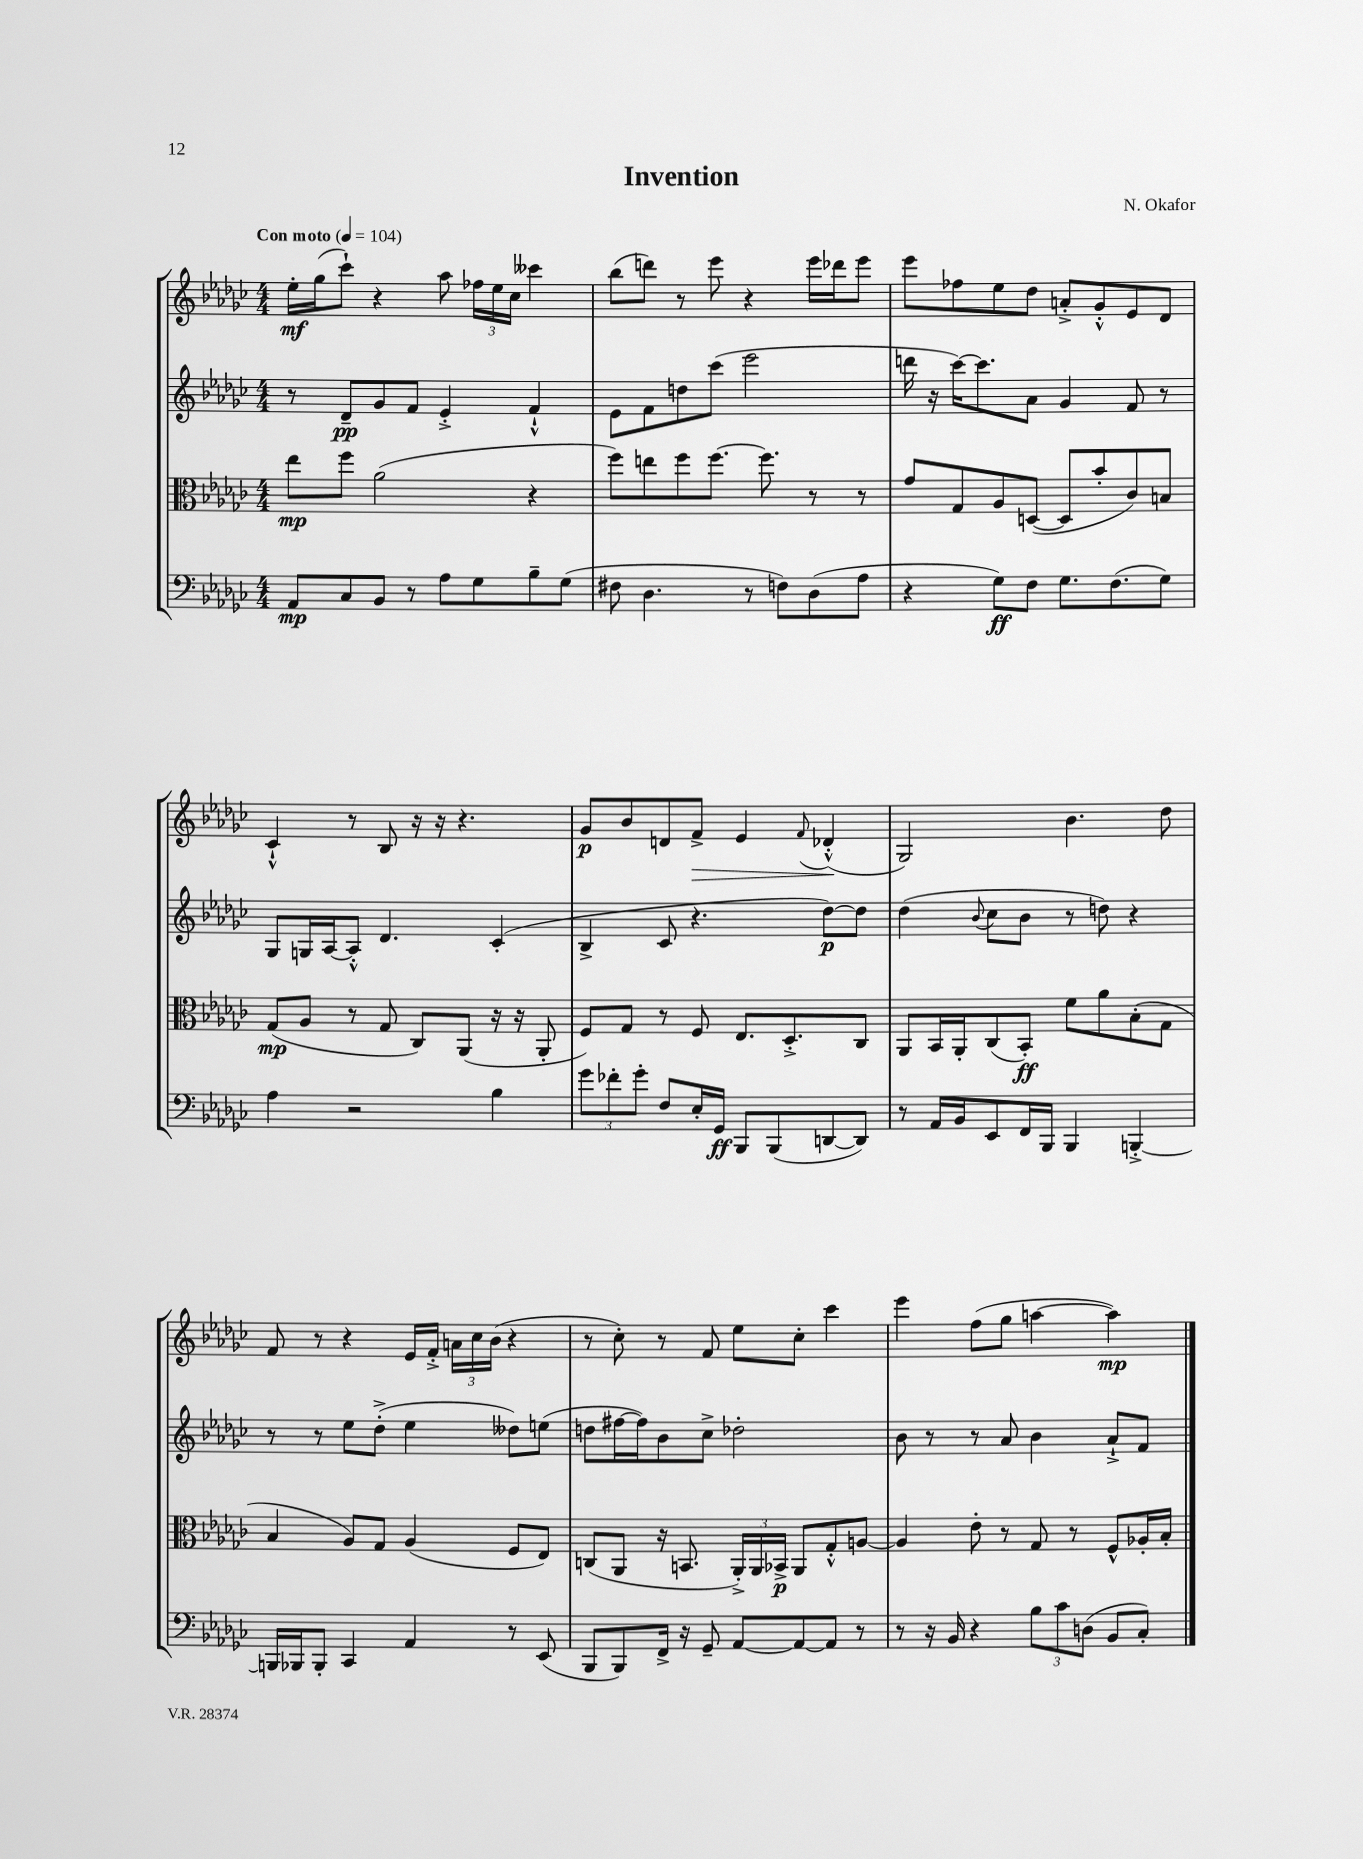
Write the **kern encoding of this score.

**kern	**dynam	**kern	**dynam	**kern	**dynam	**kern	**dynam
*part4	*part4	*part3	*part3	*part2	*part2	*part1	*part1
*staff4	*staff4	*staff3	*staff3	*staff2	*staff2	*staff1	*staff1
*clefF4	*	*clefC3	*	*clefG2	*	*clefG2	*
*k[b-e-a-d-g-c-]	*	*k[b-e-a-d-g-c-]	*	*k[b-e-a-d-g-c-]	*	*k[b-e-a-d-g-c-]	*
*M4/4	*	*M4/4	*	*M4/4	*	*M4/4	*
*MM104	*	*MM104	*	*MM104	*	*MM104	*
=1	=1	=1	=1	=1	=1	=1	=1
!	!	!	!	!	!	!LO:TX:a:B:t=Con moto	!
8AA-/L	mp	8ee-\L	mp	8r	.	16ee-'\LL	mf
.	.	.	.	.	.	(16gg-\J	.
8C-/	.	8ff\J	.	8d-~/L	pp	8ccc-`\J)	.
8BB-/J	.	(2a-\	.	8g-/	.	4r	.
8r	.	.	.	8f/J	.	.	.
8A-\L	.	.	.	4e-'^/	.	8aa-\	.
8G-\	.	.	.	.	.	24ff-X\LL	.
.	.	.	.	.	.	24ee-\	.
.	.	.	.	.	.	24cc-\JJ	.
8B-~\	.	4r	.	4f`^^/	.	4ccc--X\	.
(8G-\J	.	.	.	.	.	.	.
=2	=2	=2	=2	=2	=2	=2	=2
8F#X\	.	8ff\L)	.	8e-\L	.	(8bb-\L	.
4.D-\	.	8een\	.	8f\	.	8dddn\J)	.
.	.	8ff\	.	8ddn\	.	8r	.
.	.	[8.ff\J	.	(8ccc-\J	.	8eee-\	.
8r	.	.	.	2eee-\	.	4r	.
.	.	8.ff\]	.	.	.	.	.
8Fn\L)	.	.	.	.	.	.	.
(8D-\	.	8r	.	.	.	16eee-\LL	.
.	.	.	.	.	.	16ddd-X\J	.
8A-\J	.	8r	.	.	.	8eee-\J	.
=3	=3	=3	=3	=3	=3	=3	=3
4r	.	8g-/L	.	16dddn\	.	8eee-\L	.
.	.	.	.	16r	.	.	.
.	.	8G-/	.	[16ccc-\KL)	.	8ff-X\	.
.	.	.	.	8.ccc-\]	.	.	.
8G-\L)	ff	8A-/	.	.	.	8ee-\	.
8F\J	.	([8Dn/J	.	8a-\J	.	8dd-\J	.
8.G-\L	.	8D/L]	.	4g-/	.	8an'^/L	.
.	.	8b-'/	.	.	.	8g-'^^/	.
(8.F\	.	.	.	.	.	.	.
.	.	8c-/)	.	8f/	.	8e-/	.
8G-\J)	.	8Bn/J	.	8r	.	8d-/J	.
!!LO:LB:g=z
=4	=4	=4	=4	=4	=4	=4	=4
4A-\	.	(8G-/L	mp	8G-/L	.	4c-`^^/	.
.	.	8A-/J	.	16Gn/L	.	.	.
.	.	.	.	[16A-/J	.	.	.
2r	.	8r	.	8A-'^^/J]	.	8r	.
.	.	8G-/	.	4.d-/	.	8B-/	.
.	.	8C-/L)	.	.	.	16r	.
.	.	.	.	.	.	16r	.
.	.	(8AA-/J	.	.	.	4.r	.
4B-\	.	16r	.	(4c-'/	.	.	.
.	.	16r	.	.	.	.	.
.	.	8AA-'/	.	.	.	.	.
=5	=5	=5	=5	=5	=5	=5	=5
12g-\L	.	8F/L)	.	4B-^/	.	8g-/L	p
12f-X'\	.	.	.	.	.	.	.
.	.	8G-/J	.	.	.	8b-/	.
12g-'\J	.	.	.	.	.	.	.
8F/L	.	8r	.	8c-/	.	8dn/	.
!	!	!	!	!	!	!	!LO:HP:b
16E-'/L	.	8F/	.	4.r	.	8f^/J	>
16GG-/JJ	ff	.	.	.	.	.	.
8BBB-/L	.	8.E-/L	.	.	.	4e-/	.
(8BBB-/	.	.	.	.	.	.	.
.	.	8.D-'^/	.	.	.	.	.
.	.	.	.	.	.	8qqf/	.
[8DDn/	.	.	.	[8dd-\L)	p	(4d-X'^^/	.
8DD/J])	.	8C-/J	.	8dd-\J]	.	.	.
.	.	.	.	.	.	.	]
=6	=6	=6	=6	=6	=6	=6	=6
8r	.	8AA-/L	.	(4dd-\	.	2G-/)	.
16AA-/LL	.	16BB-/L	.	.	.	.	.
16BB-/J	.	16AA-'/J	.	.	.	.	.
.	.	.	.	8qqb-/	.	.	.
8EE-/	.	(8C-/	.	8cc-\L	.	.	.
16FF/L	.	8BB-'/J)	ff	8b-\J	.	.	.
16BBB-/JJ	.	.	.	.	.	.	.
4BBB-/	.	8f\L	.	8r	.	4.b-\	.
.	.	8a-\	.	8ddn\)	.	.	.
[4BBBn'^/	.	(8B-'\	.	4r	.	.	.
.	.	8G-\J	.	.	.	8dd-\	.
!!LO:LB:g=z
=7	=7	=7	=7	=7	=7	=7	=7
16BBBn/LL]	.	4B-/	.	8r	.	8f/	.
16BBB-X/J	.	.	.	.	.	.	.
8BBB-'/J	.	.	.	8r	.	8r	.
4CC-/	.	8A-/L)	.	8ee-\L	.	4r	.
.	.	8G-/J	.	(8dd-'^\J	.	.	.
4AA-/	.	(4A-/	.	4ee-\	.	16e-/LL	.
.	.	.	.	.	.	16f'^/JJ	.
.	.	.	.	.	.	24an\LL	.
.	.	.	.	.	.	24cc-\	.
.	.	.	.	.	.	(24b-\JJ	.
8r	.	8F/L	.	8dd--X\L)	.	4r	.
(8EE-/	.	8E-/J)	.	(8een\J	.	.	.
=8	=8	=8	=8	=8	=8	=8	=8
8BBB-/L	.	(8Cn/L	.	8ddn\L	.	8r	.
8BBB-/)	.	8AA-/J	.	[16ff#X\L	.	8cc-'\)	.
.	.	.	.	16ff#\J])	.	.	.
16FF^/Jk	.	16r	.	8b-\	.	8r	.
16r	.	8.BBn/	.	.	.	.	.
8GG-~/	.	.	.	8cc-^\J	.	8f/	.
[8AA-/L	.	24AA-'^/LL)	.	2dd-X'\	.	8ee-\L	.
.	.	24AA-/	.	.	.	.	.
.	.	24BB-X^/JJ	p	.	.	.	.
8AA-/_	.	8AA-/L	.	.	.	8cc-'\J	.
8AA-/J]	.	8G-'^^/	.	.	.	4ccc-\	.
8r	.	[8An/J	.	.	.	.	.
=9	=9	=9	=9	=9	=9	=9	=9
8r	.	4A/]	.	8b-\	.	4eee-\	.
16r	.	.	.	8r	.	.	.
16BB-/	.	.	.	.	.	.	.
4r	.	8e-'\	.	8r	.	(8ff\L	.
.	.	8r	.	8a-/	.	8gg-\J	.
12B-\L	.	8G-/	.	4b-\	.	[4aan\	.
12c-\	.	.	.	.	.	.	.
.	.	8r	.	.	.	.	.
(12Dn\J	.	.	.	.	.	.	.
8BB-/L	.	8F^^/L	.	8a-`^/L	.	4aa\])	mp
8C-'/J)	.	16A-X'/L	.	8f/J	.	.	.
.	.	16B-'/JJ	.	.	.	.	.
==	==	==	==	==	==	==	==
*-	*-	*-	*-	*-	*-	*-	*-
